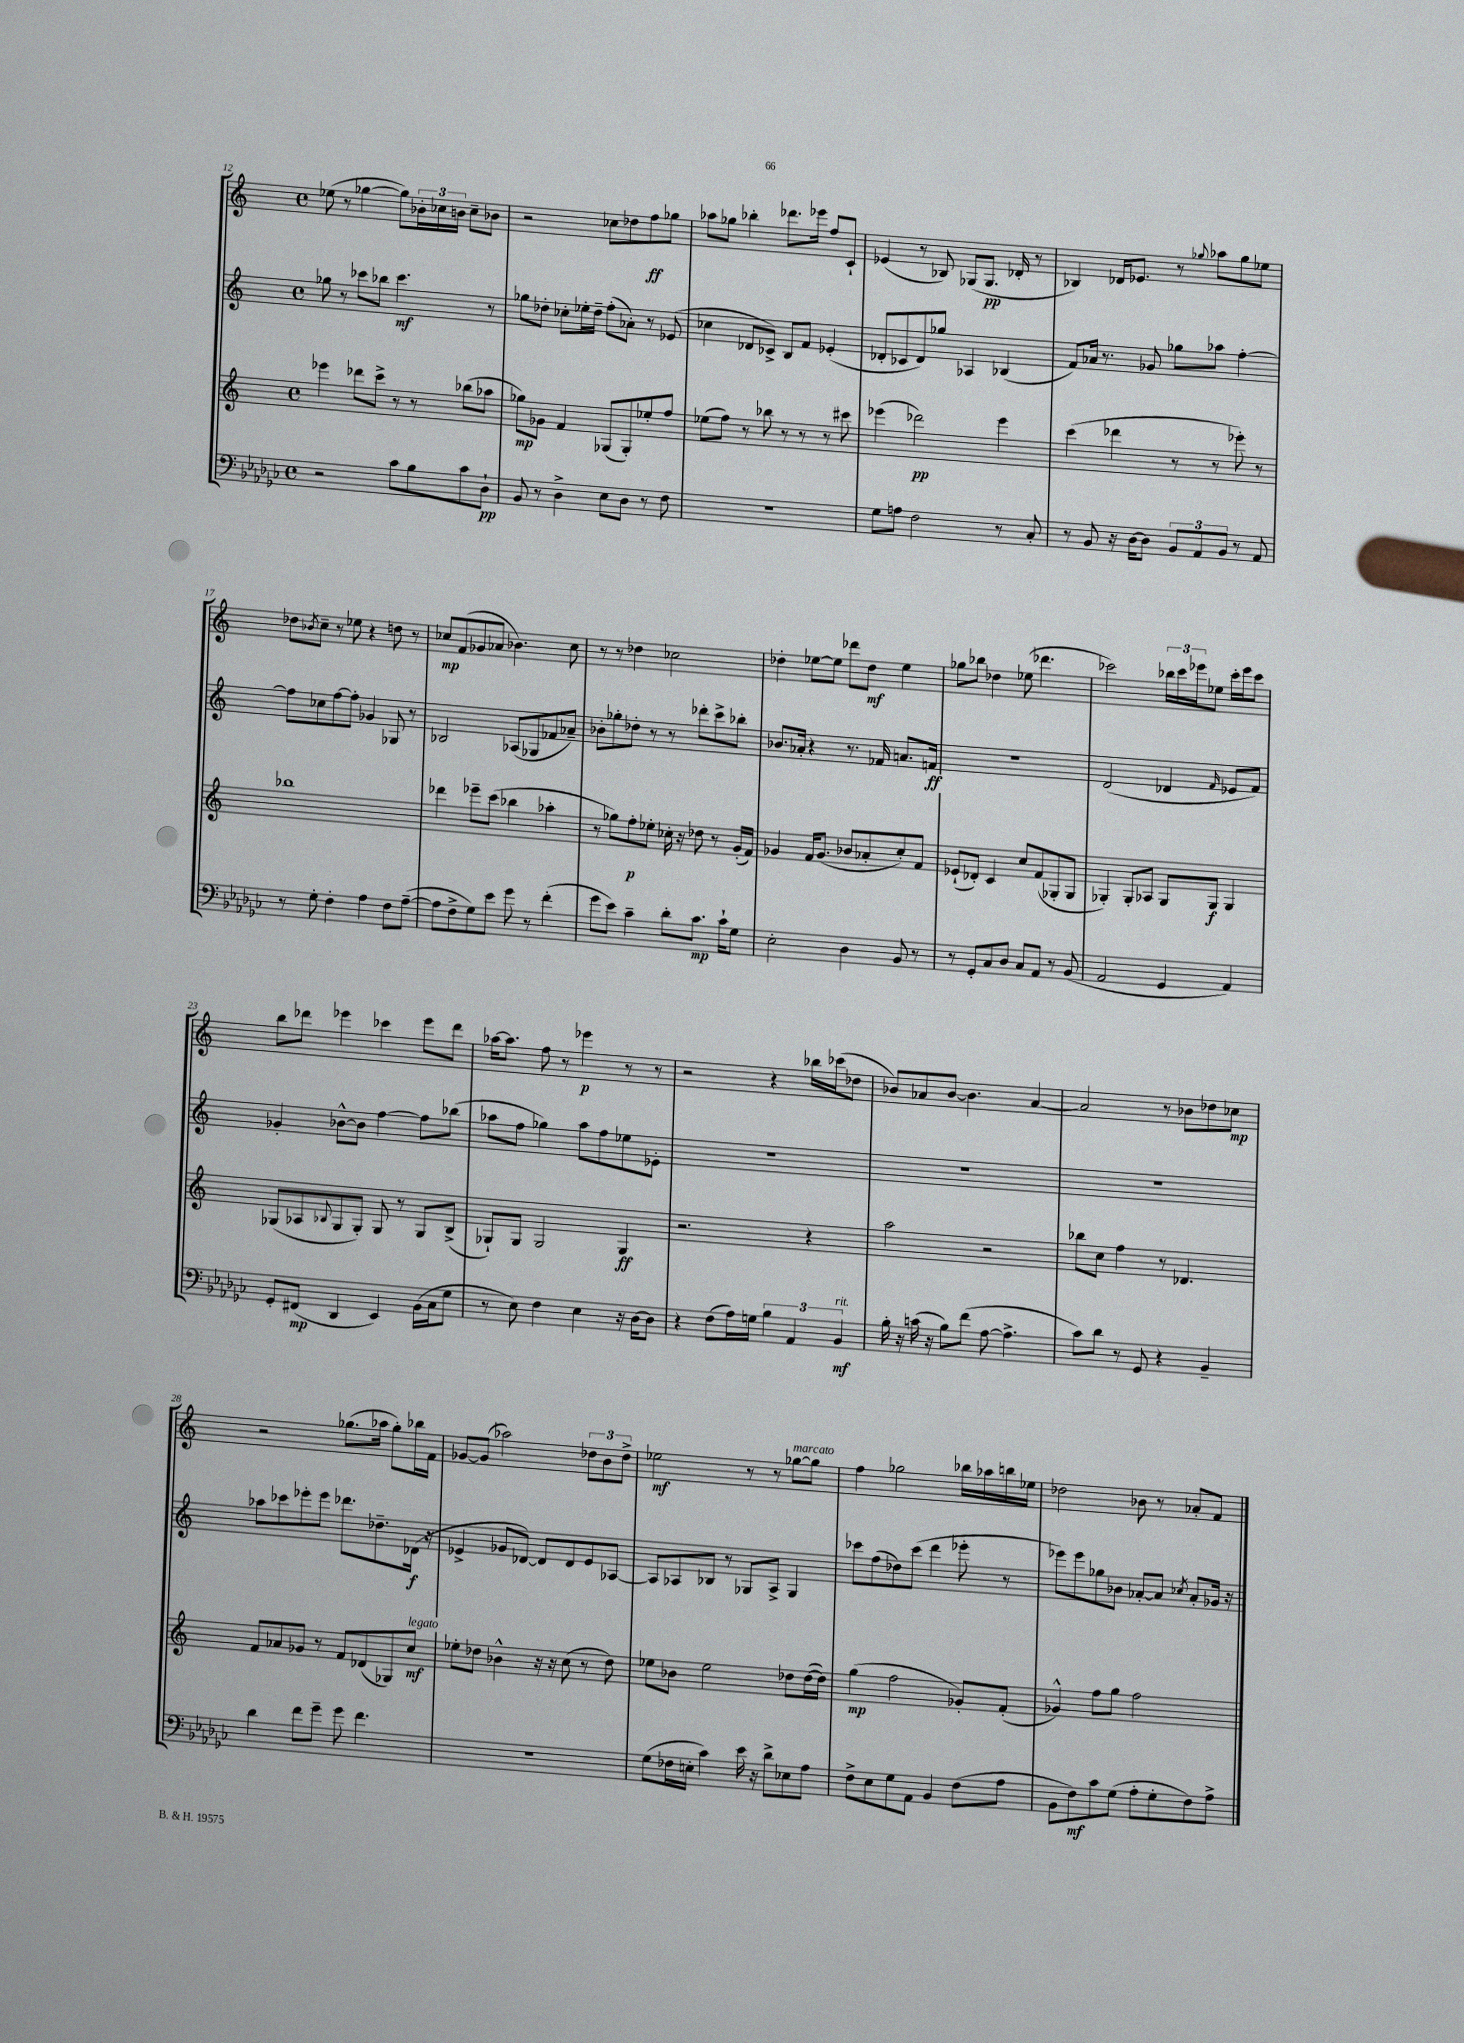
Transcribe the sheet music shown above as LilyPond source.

<<
\new StaffGroup <<
\new Staff = "s0" {
    \clef treble \key c \major \defaultTimeSignature \time 4/4
    ees''8( r8 ges''4~ ges''8) \tuplet 3/2 { bes'16-. ces''16 b'16 } ces''8-- bes'8 |
    r2 ces''8 des''8 f''8\ff ges''8 |
    aes''8 ges''8 bes''4-. des'''8. ees'''16 f''8 c'8-! |
    ees'4( r8 bes8) ges8( ges8.\pp des'16-. r8 |
    bes4) des'16 ees'8. r8 \appoggiatura { ges''8 } aes''8 ges''8 ees''8 |
    des''8 \acciaccatura { bes'8 } c''8-- r8 ees''8 r4 d''8 r8 |
    ces''8\mp f'8( ges'8 aes'8 bes'4.) ces''8 |
    r8 r8 des''4 ces''2 |
    des''4-. ees''8~ ees''8 des'''8 des''8\mf ees''4 |
    ges''8 bes''8 des''4 ees''8( des'''4. |
    ces'''2) \tuplet 3/2 { bes''16 ces'''16 ees'''16 } ees''8 ces'''16-. ees'''16 ces'''8 |
    b''8 des'''8 ees'''4 ces'''4 ees'''8 des'''8 |
    aes''16~ aes''8. f''8 r8 ees'''4\p r8 r8 |
    r2 r4 bes''16 ces'''16( des''8 |
    bes'8) aes'8 bes'8~ bes'4. aes'4~ |
    aes'2 r8 bes'8 des''8 ces''8\mp |
    r2 ges''8.( aes''16 ges''8-.) bes''16 f'16 |
    ges'8~ ges'8( aes''2) \tuplet 3/2 { des''8 b'8 des''8-> } |
    ees''2\mf r8 r8 ges''8~^\markup { \italic "marcato" } ges''8 |
    f''4 ges''2 bes''16 aes''16 b''16 ees''16 |
    des''2 bes'8 r8 aes'8-. f'8 \bar "|." |
}
\new Staff = "s1" {
    \clef treble \key c \major \defaultTimeSignature \time 4/4
    ges''8 r8 ces'''8 bes''8 ces'''4.\mf r8 |
    ges''8 des''8-. ces''8-. ees''16-. des''16-- f''8-.( aes'8-.) r8 ees'8( |
    ces''4 des'8 ces'8->) b8 f'8 ees'4-.( |
    des'8-. ces'8 des'8) ges''8 aes4 bes4( |
    f'8) aes'16 r8. ges'8 ges''8 aes''8 f''4~-. |
    f''8 ces''8 f''8~ f''8-. ges'4 ges8 r8 |
    bes2 aes8( ges8 fes'8 aes'8--) |
    bes'8-. ges''8-. des''8-. r8 r8 des'''8-. c'''8-> bes''8-. |
    bes'8. aes'16-. r4 r8. fes'16 a'8. f'16\ff |
    R1 |
    d'2( des'4 \grace { f'16 } ees'8 f'8) |
    ges'4-. bes'8~-^ bes'8 f''4~ f''8 bes''8( |
    aes''8 f''8 ges''4) aes''8 f''8 ees''8 ees'8-. |
    R1 |
    R1 |
    R1 |
    aes''8 ces'''8 ees'''8-. ees'''8 des'''8. des''8.-- des'16\f( r16 |
    ees'4-> ges'8 des'8~) des'8 des'8 ees'8 aes8~ |
    aes8 aes8 bes8 r8 ges8 aes8-> ges4 |
    ces'''8 f''8( des''8) ces'''8( d'''4 ees'''8-. r8 |
    ees'''8) ees'''8 ges''8 bes'8 aes'8~-. aes'8 \acciaccatura { ces''8 } aes'8-. ges'16 r16 \bar "|." |
}
\new Staff = "s2" {
    \clef treble \key c \major \defaultTimeSignature \time 4/4
    ees'''4 des'''8 c'''8-> r8 r8 bes''8( aes''8 |
    ges''8\mp) ges'8 f'4 ges8( ges8-.) ees''8-. f''8 |
    ees''8( f''8) r8 bes''8 r8 r8 r8 cis'''8 |
    ees'''4( des'''2\pp) ees'''4 |
    c'''4( des'''4 r8 r8 ees'''8-.) r8 |
    bes''1 |
    des'''4 ees'''8-- c'''8( bes''4 aes''4-. |
    r8 ges''8) f''8-.\p ees''8-. ces''16-. r16 des''8 r8 g'16-.( f'16) |
    ges'4 f'16 ges'8.( bes'8 aes'8-. c''8-.) f'8 |
    ees'8-!( des'8-.) c'4 c''8 f'8( ges8-. ges8 |
    ges4-.) ges8-. aes8 ges8 ges8\f ges4 |
    ges8( aes8 \appoggiatura { bes8 } ges8 ges8-.) ges8 r8 ges8 bes8->( |
    ges8-!) ges8 ges2 ges4\ff |
    r2. r4 |
    a''2 r2 |
    bes''8 c''8 f''4 r8 des'4. |
    f'8 aes'8 ges'8 r8 f'8 des'8( ges8) c''8\mf^\markup { \italic "legato" } |
    ees''8-. des''8 bes'4-^ r16 r16 c''8( r8 des''8) |
    ees''8 bes'8 ees''2 des''8 des''16~( des''16) |
    g''4\mp( f''2 ges'8-.) f'8-.( |
    ges'4-^) f''8 g''8 f''2 \bar "|." |
}
\new Staff = "s3" {
    \clef bass \key ges \major \defaultTimeSignature \time 4/4
    r2 ces'8 bes8 ces'8 des8-!\pp |
    bes,8 r8 des4-> ees8 des8 r8 f8 |
    R1 |
    ges8 a8 f2 r8 ces8-. |
    r8 bes,8 r16 des16~ des8 \tuplet 3/2 { bes,8 aes,8 bes,8 } r8 aes,8 |
    r8 ges8-. f4-. aes4 f8 aes8~--( |
    aes8 f8-> ges8) ees'8 ges'8 r8 f'4-.( |
    ges'8 ees'8) ces'4-- des'8-. ces'8.\mp ces'16-! ges8 |
    ees2-. des4 bes,8 r8 |
    r8 ges,8-. ces8 des8 ces8 aes,8 r8 bes,8( |
    aes,2 ges,4 aes,4) |
    ges,8-. fis,8\mp( des,4 ees,4) bes,16( ces16 ges8 |
    r8 ees8) f4 ees4 r16 des16~ des8 |
    r4 f8( aes16) g16 \tuplet 3/2 { bes4 aes,4 bes,4\mf^\markup { \italic "rit." } } |
    bes16-. r16 c'16( r16 bes8) f'8( aes8~ aes4.-> |
    ces'8) des'8 r8 ges,8 r4 bes,4-- |
    des'4 f'8 ges'8-- ges'8 f'4. |
    R1 |
    ges8( fes16 e16-. ces'4) ees'16 r16 des'8-> ees8 aes8 |
    f8-> ees8 ges8 aes,8 bes,4 f8( aes8 |
    bes,8 f8\mf) ces'8 ges8( aes8-. ges8-. f8) aes8-> \bar "|." |
}
>>
>>
\layout { \context { \Score currentBarNumber = #12 } }
